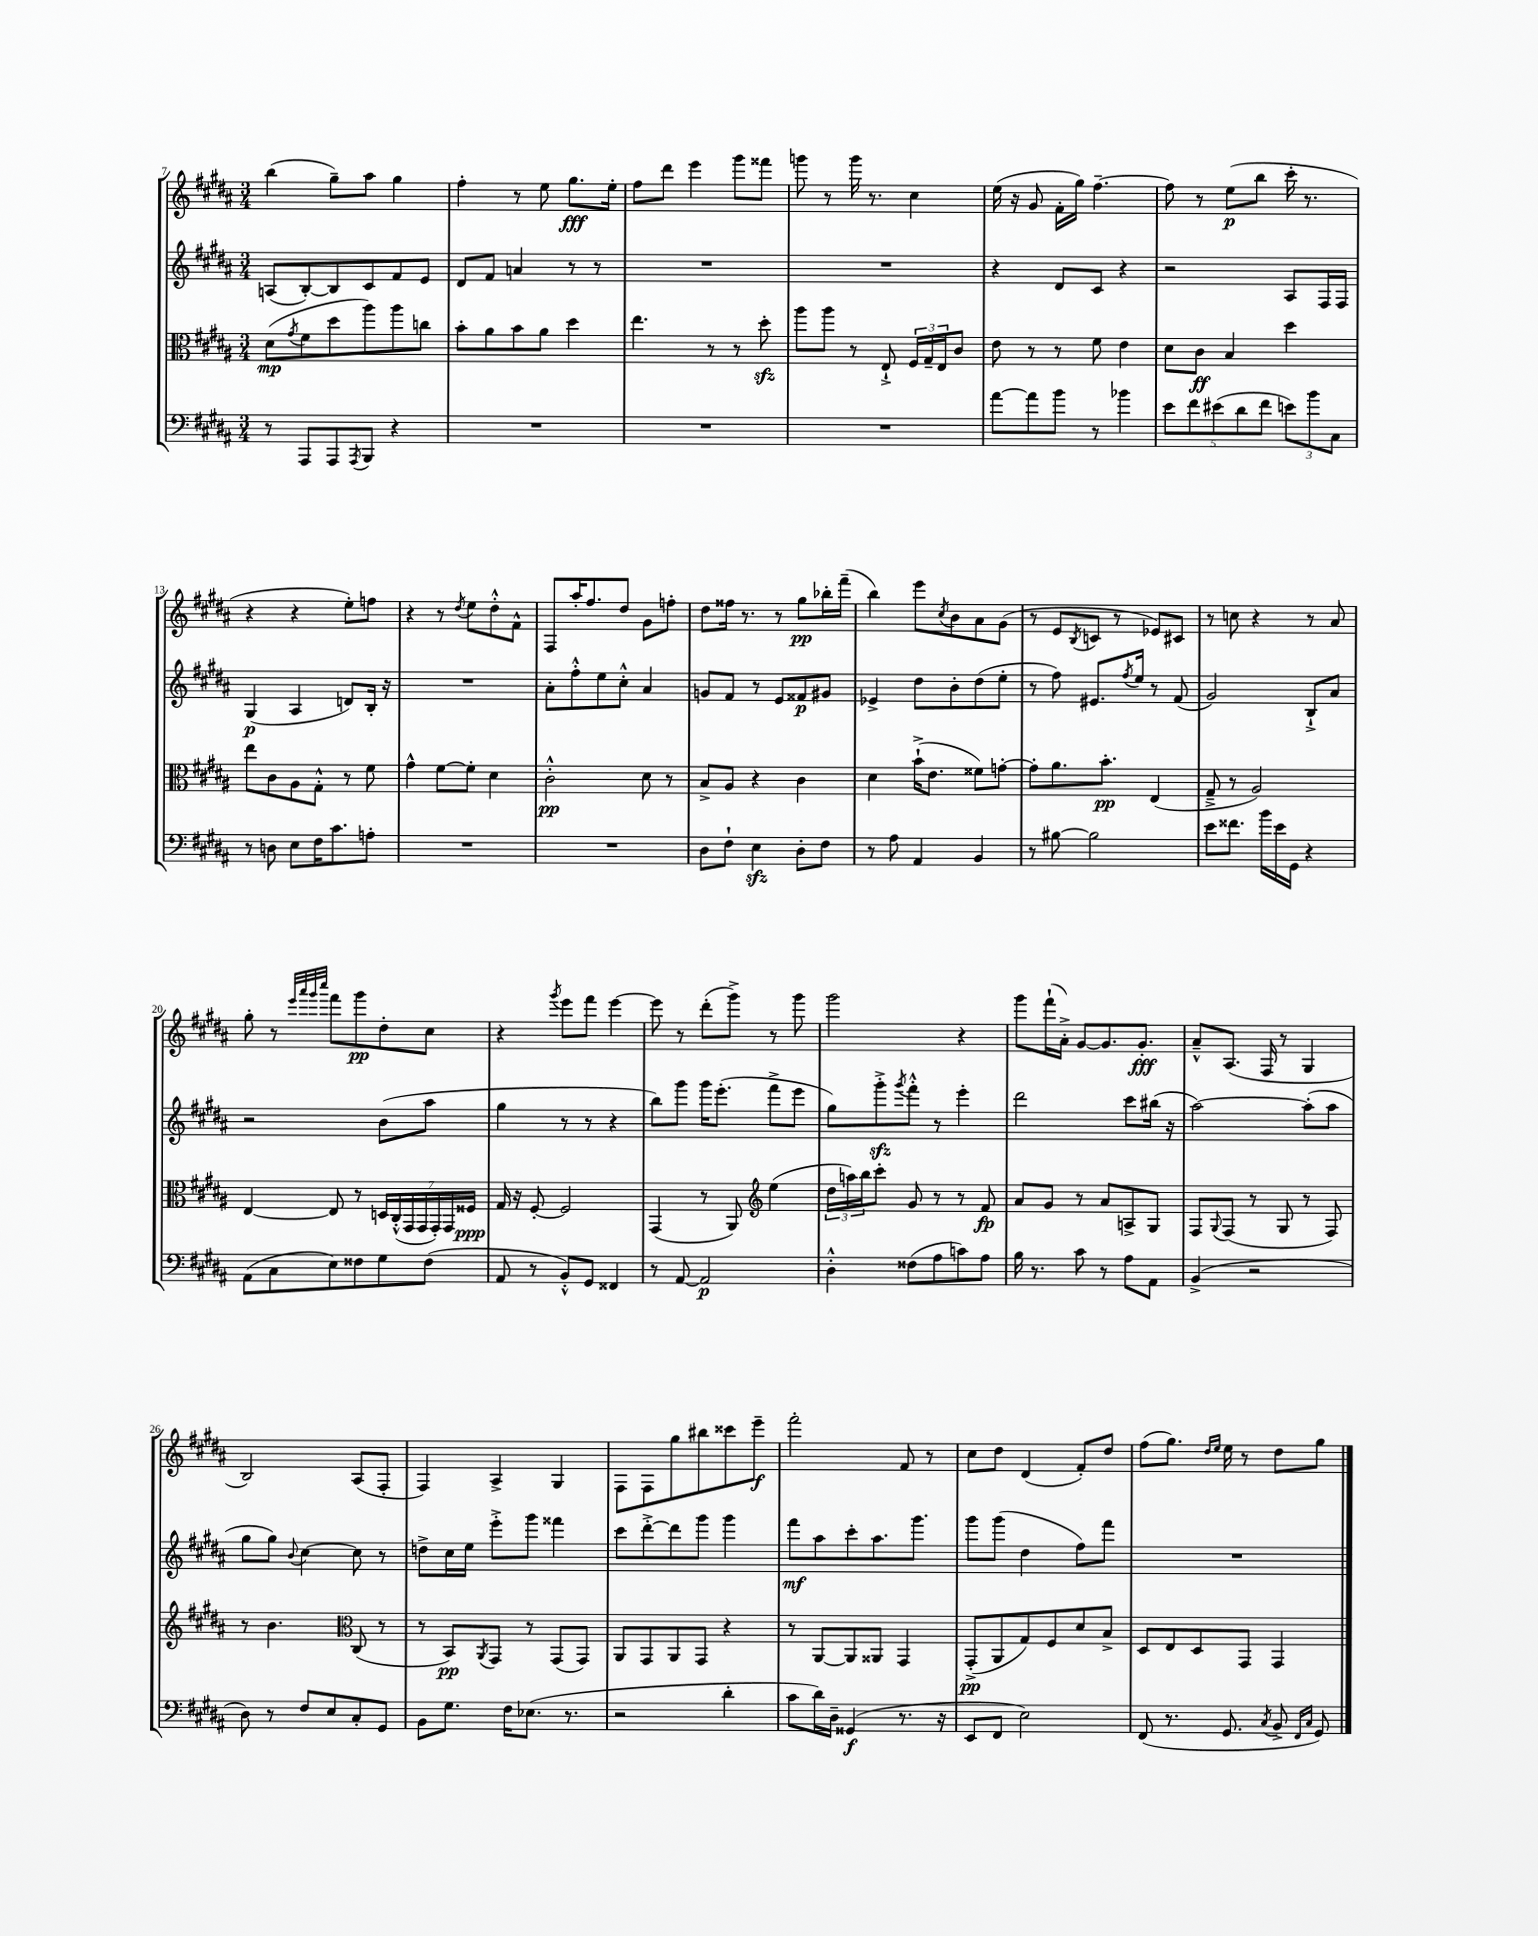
<<
\new StaffGroup <<
\new Staff = "s0" {
    \clef treble \key b \major \numericTimeSignature \time 3/4
    b''4( gis''8--) ais''8 gis''4 |
    fis''4-. r8 e''8 gis''8.\fff e''16-. |
    fis''8 dis'''8 e'''4 gis'''8 fisis'''8 |
    g'''8 r8 g'''16 r8. cis''4 |
    e''16( r16 gis'8 fis'16-. gis''16) fis''4.~-- |
    fis''8 r8 e''8\p( b''8 cis'''16-. r8. |
    r4 r4 e''8-.) f''8 |
    r4 r8 \acciaccatura { dis''8 } e''8 dis''8-.-^ fis'8-^ |
    fis8 ais''16-. fis''8. dis''8 gis'8 f''8-. |
    dis''8 fisis''16 r8. r8 gis''8\pp bes''16-. fis'''16--( |
    b''4) e'''8 \acciaccatura { cis''8 } b'8 ais'8 gis'8( |
    r8 e'8 \acciaccatura { b8 } c'8 r8 ees'8) cis'8 |
    r8 c''8 r4 r8 ais'8 |
    gis''8-. r8 \grace { e'''32 ais'''32 gis'''32 cis''''32 } fis'''8 gis'''8\pp dis''8-. cis''8 |
    r4 \acciaccatura { gis'''8 } e'''8 fis'''8 e'''4~ |
    e'''8 r8 dis'''8-.( gis'''8->) r8 gis'''8 |
    gis'''2 r4 |
    gis'''8 fis'''16-!( ais'16-.->) gis'8~ gis'8. gis'8.-.\fff |
    ais'8---^ ais8.( fis16 r8 gis4 |
    b2) ais8( fis8-. |
    fis4) ais4-> gis4 |
    fis8 fis8 gis''8 bis''8 cisis'''8 e'''8--\f |
    fis'''2-. fis'8 r8 |
    cis''8 dis''8 dis'4( fis'8-.) dis''8 |
    fis''8( gis''8.) \grace { dis''16 e''16 } e''16 r8 dis''8 gis''8 \bar "|." |
}
\new Staff = "s1" {
    \clef treble \key b \major \numericTimeSignature \time 3/4
    a8( b8~-.) b8 cis'8 fis'8 e'8 |
    dis'8 fis'8 a'4 r8 r8 |
    R2. |
    R2. |
    r4 dis'8 cis'8 r4 |
    r2 ais8 fis16 fis16 |
    gis4\p( ais4 d'8) b16-. r16 |
    R2. |
    ais'8-. fis''8-.-^ e''8 cis''8-.-^ ais'4 |
    g'8 fis'8 r8 e'8 fisis'8\p gis'8 |
    ees'4-> dis''8 b'8-. dis''8( e''8-. |
    r8 fis''8) eis'8. \acciaccatura { fis''8 } e''16 r8 fis'8( |
    gis'2) b8-!-> ais'8 |
    r2 b'8( ais''8 |
    gis''4 r8 r8 r4 |
    b''8) gis'''8 gis'''16 e'''8.-.( fis'''8-> e'''8 |
    gis''8) gis'''8-.->\sfz \acciaccatura { gis'''8 } fis'''8-.-^ r8 e'''4-. |
    dis'''2 cis'''8 bis''16( r16 |
    ais''2~) ais''8-.( ais''8 |
    gis''8 gis''8) \appoggiatura { b'8 } cis''4~ cis''8 r8 |
    d''8-> cis''16 e''16 e'''8-.-> gis'''8 fisis'''4 |
    cis'''8 dis'''8~-.-> dis'''8 gis'''8 gis'''4 |
    fis'''8\mf ais''8 cis'''8-. ais''8. gis'''8. |
    gis'''8 gis'''8( dis''4 fis''8) fis'''8 |
    R2. \bar "|." |
}
\new Staff = "s2" {
    \clef alto \key b \major \numericTimeSignature \time 3/4
    dis'8\mp( \acciaccatura { gis'8 } fis'8 dis''8 ais''8) ais''8 c''8 |
    b'8-. ais'8 b'8 ais'8 dis''4 |
    e''4. r8 r8 dis''8-.\sfz |
    ais''8 ais''8 r8 e8-!-> \tuplet 3/2 { fis16 gis16-- e16 } cis'8 |
    e'8 r8 r8 fis'8 e'4 |
    dis'8 cis'8\ff b4 dis''4 |
    e''8 cis'8 ais8 gis8-.-^ r8 fis'8 |
    gis'4-^ fis'8~ fis'8-. dis'4 |
    cis'2-.-^\pp dis'8 r8 |
    b8-> ais8 r4 cis'4 |
    dis'4 b'16-!->( e'8. fisis'8) g'8~-. |
    g'8-. ais'8. b'8.-.\pp e4( |
    gis8---> r8 ais2) |
    e4~ e8 r8 \tuplet 7/4 { d16 cis16-.-^( gis,16 gis,16 gis,16-.) gis,16 fisis16\ppp } |
    gis16 r16 fis8~-. fis2 |
    gis,4( r8 ais,8) \clef treble e''4( |
    \tuplet 3/2 { dis''16 a''16) b''16 } cis'''8-. gis'8 r8 r8 fis'8\fp |
    ais'8 gis'8 r8 ais'8 a8-> gis8 |
    fis8 \appoggiatura { gis8 } fis8( r8 gis8 r8 fis8) |
    r8 b'4. \clef alto cis8( r8 |
    r8 b,8\pp) \acciaccatura { ais,8 } gis,8 r8 gis,8( gis,8) |
    ais,8 gis,8 ais,8 gis,8 r4 |
    r8 ais,8~ ais,8 aisis,8 gis,4 |
    gis,8-.->\pp( ais,8 gis8) fis8 dis'8 b8-> |
    dis8 e8 dis8 gis,8 gis,4 \bar "|." |
}
\new Staff = "s3" {
    \clef bass \key b \major \numericTimeSignature \time 3/4
    r8 ais,,8 ais,,8 \acciaccatura { ais,,8 } b,,8 r4 |
    R2. |
    R2. |
    R2. |
    ais'8~ ais'8 b'8 r8 bes'4 |
    \tuplet 5/4 { e'8 fis'8 eis'8( dis'8 fis'8 } \tuplet 3/2 { e'8) b'8 cis8 } |
    r8 d8 e8 fis16 cis'8. a8-. |
    R2. |
    R2. |
    dis8 fis8-! e4\sfz dis8-. fis8 |
    r8 ais8 ais,4 b,4 |
    r8 bis8~ bis2 |
    e'8 fisis'8. b'16 e'16 gis,16 r4 |
    ais,8( cis8 e8) fisis8 gis8 fisis8( |
    ais,8 r8 b,8-.-^) gis,8 fisis,4 |
    r8 ais,8~ ais,2\p |
    dis4-.-^ fisis8( ais8 c'8) ais8 |
    b16 r8. cis'8 r8 ais8 ais,8 |
    b,4->( r2 |
    dis8) r8 fis8 e8 cis8-. gis,8 |
    b,8 gis8. fis16 ees8.( r8. |
    r2 dis'4-. |
    cis'8 dis'16) dis16-- gisis,4\f( r8. r16 |
    e,8 fis,8 e2) |
    fis,8( r8. gis,8. \acciaccatura { cis8 } b,8-> \grace { fis,16 cis16 } gis,8) \bar "|." |
}
>>
>>
\layout { \context { \Score currentBarNumber = #7 } }
